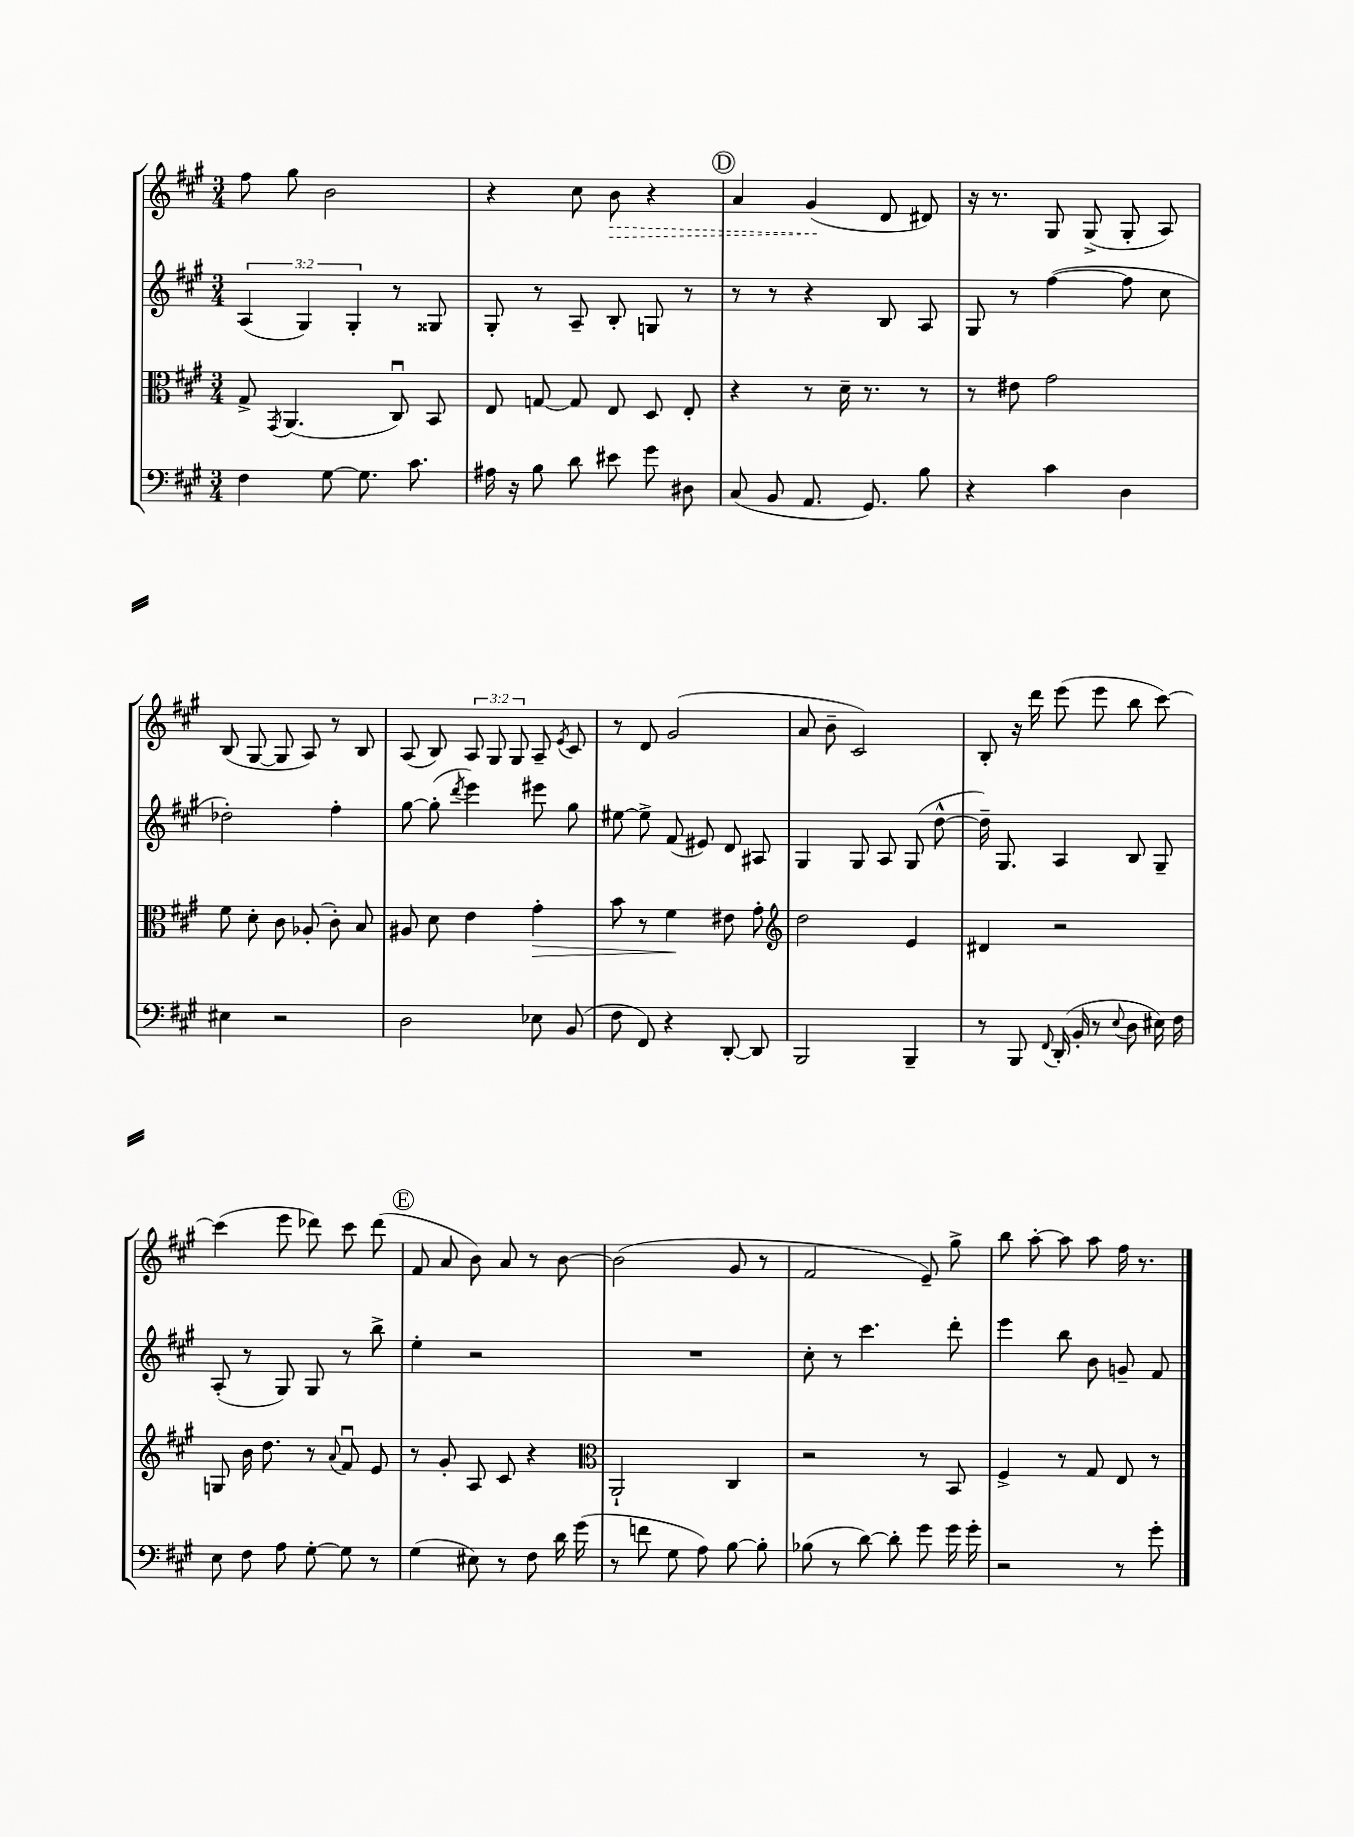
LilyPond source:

<<
\new StaffGroup <<
\new Staff = "s0" {
    \clef treble \key a \major \numericTimeSignature \time 3/4 \override Staff.TupletNumber.text = #tuplet-number::calc-fraction-text
    \autoBeamOff fis''8 gis''8 b'2 |
    r4 cis''8 \once \override Hairpin.style = #'dashed-line b'8\> r4 |
    \mark \markup { \circle "D" } a'4 gis'4\!( d'8 dis'8) |
    r16 r8. gis8 gis8->( gis8-. a8) |
    b8( gis8~ gis8 a8) r8 b8 |
    a8( b8) \tuplet 3/2 { a8 gis8 gis8 } a8-- \acciaccatura { e'8 } cis'8 |
    r8 d'8 gis'2( |
    a'8 b'8-- cis'2) |
    b8-. r16 d'''16 e'''8( e'''8 b''8 cis'''8~) |
    cis'''4( e'''8 des'''8) cis'''8 des'''8( |
    \mark \markup { \circle "E" } fis'8 a'8 b'8) a'8 r8 b'8~ |
    b'2( gis'8 r8 |
    fis'2 e'8--) gis''8-> |
    b''8 a''8~-. a''8 a''8 fis''16 r8. \bar "|." |
}
\new Staff = "s1" {
    \clef treble \key a \major \numericTimeSignature \time 3/4 \override Staff.TupletNumber.text = #tuplet-number::calc-fraction-text
    \autoBeamOff \tuplet 3/2 { a4( gis4) gis4-. } r8 gisis8 |
    gis8-. r8 a8-- b8-. g8 r8 |
    \mark \markup { \circle "D" } r8 r8 r4 b8 a8 |
    gis8 r8 fis''4~( fis''8 cis''8 |
    des''2-.) fis''4-. |
    gis''8~ gis''8-.( \acciaccatura { d'''8 } e'''4) eis'''8 gis''8 |
    eis''8~ eis''8-> fis'8( eis'8) d'8 ais8 |
    gis4 gis8 a8 gis8( d''8~-^ |
    d''16--) gis8. a4 b8 gis8-- |
    a8-.( r8 gis8) gis8 r8 b''8-> |
    \mark \markup { \circle "E" } e''4-. r2 |
    R2. |
    cis''8-. r8 cis'''4. d'''8-. |
    e'''4 b''8 b'8 g'8-- fis'8 \bar "|." |
}
\new Staff = "s2" {
    \clef alto \key a \major \numericTimeSignature \time 3/4
    \autoBeamOff gis8-> \acciaccatura { gis,8 } a,4.( cis8\downbow) b,8 |
    e8 g8~ g8 e8 d8 e8-. |
    \mark \markup { \circle "D" } r4 r8 d'16-- r8. r8 |
    r8 eis'8 gis'2 |
    fis'8 d'8-. cis'8 aes8-.( cis'8-.) b8 |
    ais8 d'8 e'4 gis'4-.\> |
    b'8 r8 fis'4\! eis'8 gis'8-. |
    \clef treble d''2 e'4 |
    dis'4 r2 |
    g8 b'16 d''8. r8 \appoggiatura { a'8 } fis'8\downbow e'8 |
    \mark \markup { \circle "E" } r8 gis'8-. a8 cis'8 r4 |
    \clef alto a,2-! cis4 |
    r2 r8 b,8 |
    fis4-> r8 gis8 e8 r8 \bar "|." |
}
\new Staff = "s3" {
    \clef bass \key a \major \numericTimeSignature \time 3/4
    \autoBeamOff fis4 gis8~ gis8. cis'8. |
    ais16 r16 b8 d'8 eis'8 gis'8 dis8 |
    \mark \markup { \circle "D" } cis8( b,8 a,8. gis,8.) b8 |
    r4 cis'4 d4 |
    eis4 r2 |
    d2 ees8 b,8( |
    fis8 fis,8) r4 d,8~-. d,8 |
    b,,2 b,,4-- |
    r8 b,,8 \appoggiatura { fis,8 } d,16-.( b,16-. r8 \appoggiatura { e8 } d8 eis16) fis16 |
    e8 fis8 a8 gis8~-. gis8 r8 |
    \mark \markup { \circle "E" } gis4( eis8) r8 fis8 d'16 gis'16( |
    r8 f'8 gis8 a8) b8~ b8-. |
    bes8( r8 d'8~) d'8-. gis'8 gis'16 gis'16-. |
    r2 r8 gis'8-. \bar "|." |
}
>>
>>
\layout { \context { \Score \remove "Bar_number_engraver" } }
